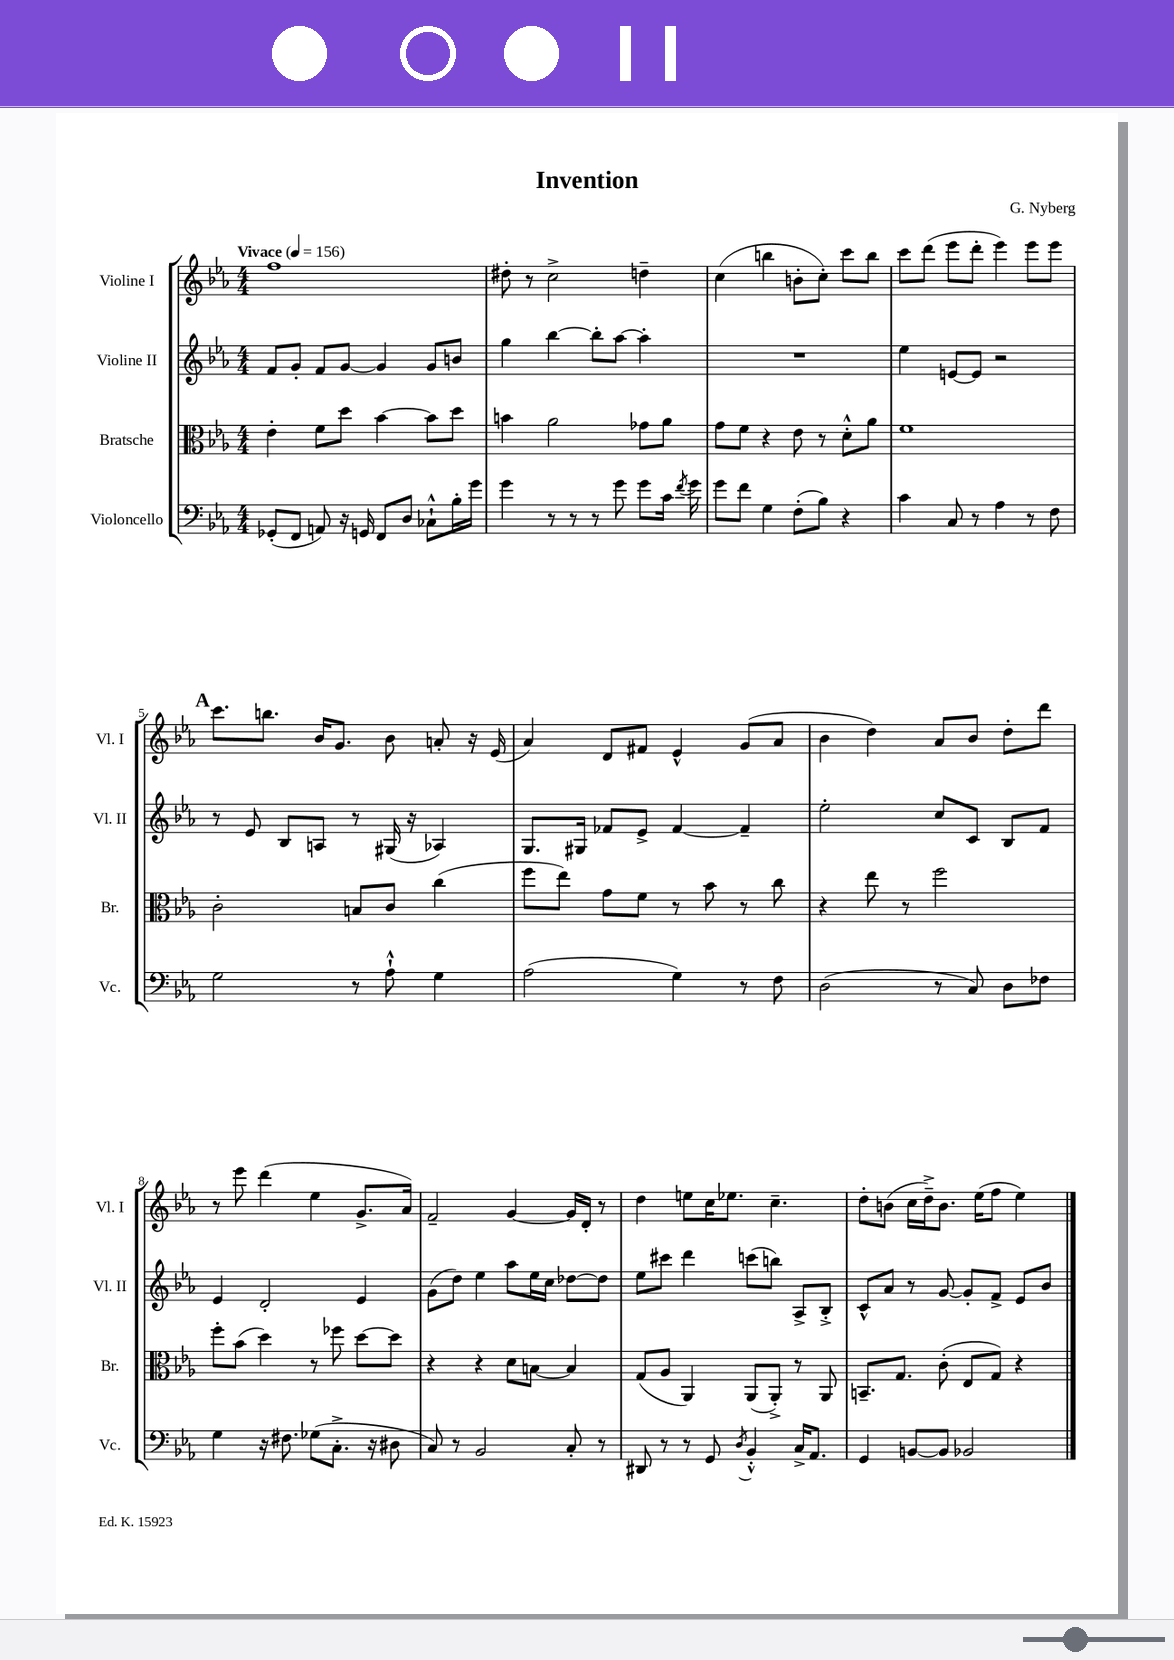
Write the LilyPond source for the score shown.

\header { title = "Invention" composer = "G. Nyberg" }
<<
\new StaffGroup <<
\new Staff = "s0" \with { instrumentName = "Violine I" shortInstrumentName = "Vl. I" } {
    \clef treble \key ees \major \numericTimeSignature \time 4/4 \tempo "Vivace" 4 = 156
    \autoBeamOff f''1 |
    dis''8-. r8 c''2-> d''4-- |
    c''4( b''4 b'8[-. c''8]-.) c'''8[ b''8] |
    c'''8[ d'''8]( ees'''8[ d'''8]-. ees'''4) ees'''8[ ees'''8] |
    \mark \markup { \bold "A" } c'''8.[ b''8.] bes'16[ g'8.] bes'8 a'8-. r16 ees'16( |
    aes'4) d'8[ fis'8] ees'4-^ g'8[( aes'8] |
    bes'4 d''4) aes'8[ bes'8] d''8[-. d'''8] |
    r8 ees'''8 d'''4( ees''4 g'8.[-> aes'16]) |
    f'2-- g'4~ g'16[ d'16]-. r8 |
    d''4 e''8[ c''16 ees''8.] c''4.-- |
    d''8[-. b'8]( c''16[ d''16--->) b'8.] ees''16[( f''8] ees''4) \bar "|." |
}
\new Staff = "s1" \with { instrumentName = "Violine II" shortInstrumentName = "Vl. II" } {
    \clef treble \key ees \major \numericTimeSignature \time 4/4
    \autoBeamOff f'8[ g'8]-. f'8[ g'8]~ g'4 g'8[ b'8] |
    g''4 bes''4~ bes''8[-. aes''8]~ aes''4-. |
    R1 |
    ees''4 e'8[~ e'8] r2 |
    \mark \markup { \bold "A" } r8 ees'8 bes8[ a8] r8 gis16( r16 aes4) |
    g8.[ gis16] fes'8[ ees'8]-> fes'4~ fes'4-- |
    ees''2-. c''8[ c'8] bes8[ f'8] |
    ees'4 d'2-. ees'4 |
    g'8[( d''8]) ees''4 aes''8[ ees''16 c''16] des''8[~ des''8] |
    ees''8[ cis'''8] d'''4 c'''8[( b''8]) aes8[-> bes8]-.-> |
    c'8[-^ aes'8] r8 g'8~ g'8[-. f'8]-> ees'8[ bes'8] \bar "|." |
}
\new Staff = "s2" \with { instrumentName = "Bratsche" shortInstrumentName = "Br." } {
    \clef alto \key ees \major \numericTimeSignature \time 4/4
    \autoBeamOff ees'4-. f'8[ d''8] bes'4~ bes'8[ d''8] |
    b'4 aes'2 ges'8[ aes'8] |
    g'8[ f'8] r4 ees'8 r8 d'8[-.-^ aes'8] |
    f'1 |
    \mark \markup { \bold "A" } c'2-. b8[ c'8] c''4( |
    f''8[ ees''8]) g'8[ f'8] r8 bes'8 r8 c''8 |
    r4 ees''8 r8 f''2 |
    f''8[-. bes'8]( d''4) r8 fes''8 d''8[~ d''8] |
    r4 r4 d'8[ b8]~ b4 |
    g8[( aes8] aes,4) aes,8[( aes,8]-.->) r8 aes,8 |
    b,8.[-- g8.] c'8-.( ees8[ g8]) r4 \bar "|." |
}
\new Staff = "s3" \with { instrumentName = "Violoncello" shortInstrumentName = "Vc." } {
    \clef bass \key ees \major \numericTimeSignature \time 4/4
    \autoBeamOff ges,8[-.( f,8] a,8) r16 g,16 f,8[ d8] ces8[-!-^ bes16-. g'16] |
    g'4 r8 r8 r8 g'8 g'8[ c'16] \acciaccatura { f'8 } g'16 |
    g'8[ f'8] g4 f8[-.( bes8]) r4 |
    c'4 c8 r8 aes4 r8 f8 |
    \mark \markup { \bold "A" } g2 r8 aes8-!-^ g4 |
    aes2( g4) r8 f8 |
    d2( r8 c8) d8[ fes8] |
    g4 r16 fis8. ges8[( c8.]-.-> r16 dis8 |
    c8) r8 bes,2 c8-. r8 |
    dis,8 r8 r8 g,8 \acciaccatura { d8 } bes,4-.-^ c16[-> aes,8.] |
    g,4 b,8[~ b,8] bes,2 \bar "|." |
}
>>
>>
